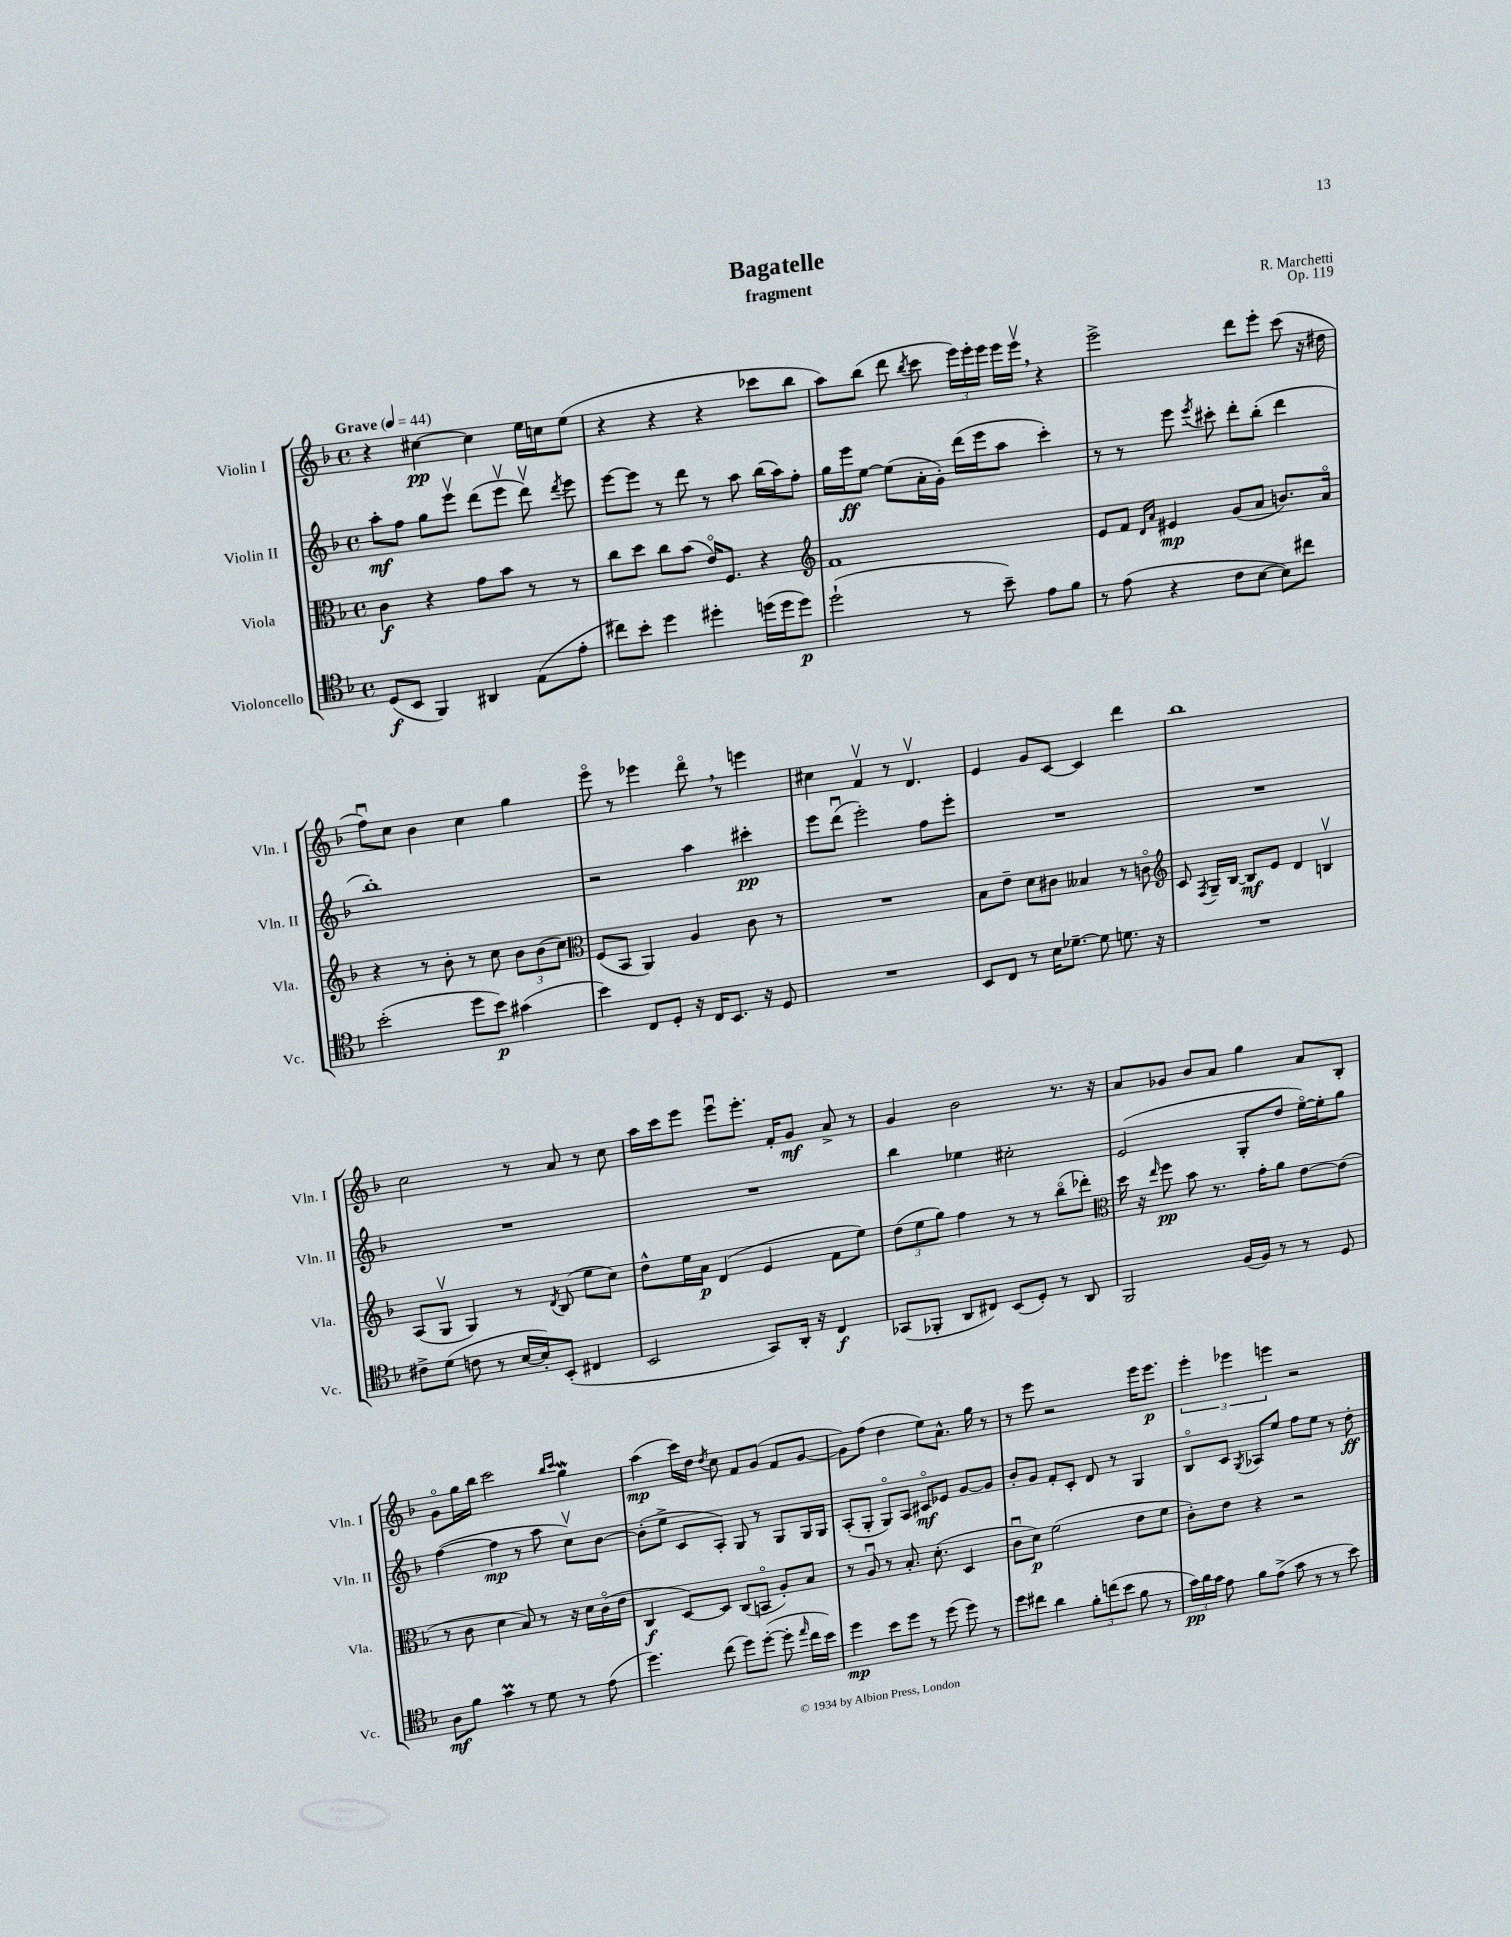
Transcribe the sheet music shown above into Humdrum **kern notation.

**kern	**kern	**kern	**kern
*staff4	*staff3	*staff2	*staff1
*clefC4	*clefC3	*clefG2	*clefG2
*k[b-]	*k[b-]	*k[b-]	*k[b-]
*M4/4	*M4/4	*M4/4	*M4/4
*met(c)	*met(c)	*met(c)	*met(c)
*MM44	*MM44	*MM44	*MM44
(8D	4c	8aa'	4r
8BB-	.	8ff	.
4FF)	4r	8gg	[4cc#
.	.	8eeev	.
4AA#	8g	(8ddd	4cc#]
.	8b-	8eeev	.
(8E	8r	8dddv)	16ee
.	.	.	16cc
.	.	8qddd	.
8e'	8r	8eee	(8ee
=	=	=	=
8cc#)	8cc	[8eee	4r
8b-'	8dd	8eee]	.
4dd	8cc	8r	4r
.	(8b-	8ddd	.
4dd#'	16eo)	8r	4r
.	8.F	.	.
.	.	8aa	.
(16dd	4r	(16bb-	8ccc-
16dd	.	16aa)	.
8dd)	.	8ff'	8bb-
=	=	=	=
*	*clefG2	*	*
(2dd`	1f	16gg	8aa)
.	.	16eee	.
.	.	[8ee	(8bb-
.	.	(8ee]	8ddd
.	.	.	8qbb-
.	.	16a'	8ccc
.	.	16g')	.
8r	.	(16ddd	24eee)
.	.	.	24eee'
.	.	16eee	.
.	.	.	24eee
8b-~)	.	8aa	16eee
.	.	.	16eeev
8e	.	4ccc')	4r
8f	.	.	.
=	=	=	=
8r	8e	8r	2eee^
(8e	8f	8r	.
.	16qqd	.	.
.	16qqa	.	.
4r	4e#	8eee	.
.	.	8qeee	.
.	.	8ccc#'	.
8c	(8g	8ddd'	8ddd
[8B-	8a	(8bb-'	8eee'
8B-])	8.b)	4ddd	(8ccc
8cc#	.	.	16r
.	16ao	.	16dd#
=	=	=	=
(2b-'	4r	1bb-')	8ffu)
.	.	.	8cc
.	8r	.	4b-
.	8b-'	.	.
8dd	8r	.	4cc
8b-)	8cc	.	.
(4g#	12b-	.	4gg
.	(12b-	.	.
.	12cc)	.	.
=	=	=	=
*	*clefC3	*	*
4b-)	(8F	2r	8eeeo
.	8BB-	.	8r
8C	4AA)	.	4eee-
8D'	.	.	.
16r	4A	4aa	8dddo
16C	.	.	.
8.BB-	.	.	8r
.	8c	4ccc#'	4eee
16r	.	.	.
8D	8r	.	.
=	=	=	=
1r	1r	8eee	4cc#
.	.	(8dddu	.
.	.	2eee')	4fv
.	.	.	8r
.	.	.	4.dv
.	.	8ff	.
.	.	8eee'	.
=	=	=	=
8BB-	8B-	1r	4e
8C	8e~	.	.
8r	8d	.	8g
16B-	8c#	.	[8c
[8.d-~	.	.	.
.	4B--	.	4c]
8d-]	.	.	.
8.d	8r	.	4ddd
.	8co	.	.
16r	.	.	.
=	=	=	=
*	*clefG2	*	*
1r	8c	1r	1bb-
.	8qF	.	.
.	16G~	.	.
.	[16B-	.	.
.	8B-]	.	.
.	8e	.	.
.	4d	.	.
.	4Bv	.	.
=	=	=	=
8c#^	(8A	1r	2cc
(8d	8Gv	.	.
8c	4G)	.	.
8r	.	.	.
[16B-	8r	.	8r
16B-'])	.	.	.
.	8qd	.	.
(8BB-'	(8B-	.	8a
4C#	8ee	.	8r
.	8cc)	.	8cc
=	=	=	=
2BB-	8dd^^	1r	16aa
.	.	.	16ccc
.	16ee	.	8eee
.	16a	.	.
.	(4d	.	8eeeu
.	.	.	8.eee'
8GG)	4e	.	.
.	.	.	16f'
16AA'	.	.	8g
16r	.	.	.
4C	8f	.	8a^
.	8ee)	.	8r
=	=	=	=
(8GG-	(12dd	4bb-	4g
.	12ee	.	.
8FF-'	.	.	.
.	12gg)	.	.
8AA	4ff	4ee-	2b-
8C#)	.	.	.
(8BB-	8r	2cc#'	.
8D')	8r	.	.
8r	(8bb-o	.	8.r
8AA	8ddd-')	.	.
.	.	.	16r
=	=	=	=
*	*clefC3	*	*
2FF	16dd	(2e	8a
.	16r	.	.
.	16qqee	.	.
.	8ff	.	8g-
.	8b-	.	8b-
.	8.r	.	8a
(16F	.	8G'	4gg
16F)	16g'	.	.
8r	8a	8dd	.
8r	[8e	[16eeo)	8a
.	.	16ee']	.
8D	(8e]	8gg	8B-'
=	=	=	=
8A	8r	([4ff	8go
8f	8c	.	16gg
.	.	.	16bb-
4g	4d	4ff]	2ccc
8r	8B-)	8r	.
8d	8r	8aa	.
.	.	.	16qqbb-
.	.	.	16qqccc
8r	16r	8ccv)	4gg
.	16d	.	.
(8e	(16co	[8b-	.
.	16e	.	.
=	=	=	=
4.dd)	4C	(8b-']	(4aa
.	.	8ee^	.
.	[8D)	8c	16ccc)
.	.	.	16dd
.	.	.	8qdd
(8cc	8D]	8A')	8cc
8dd)	(8C	8G	8f
([8dd'	8BBo	8r	(8g
8dd']	8A')	8G	8f
16qqee	.	.	.
16cc	8B-	16G	[8g
16b-)	.	16G	.
=	=	=	=
4dd	8r	(8A'	8g])
.	8Au	8G'	(8ff
8b-	8r	8Go)	4dd
8dd	8.B-'	8A	.
8r	.	8c#o	8ee)
.	(8.d'	.	.
(8dd	.	8e-	8.a^^
8dd)	4D	[8g	.
.	.	.	16gg
8r	.	8g]	8r
=	=	=	=
8dd	8cu	8b-'	8r
8cc#	8d)	8g	8eee
4a	(2f	8f'	2r
.	.	8c'	.
12f'	.	8d	.
(12cc	.	.	.
.	.	8r	.
12b-	.	.	.
8f	8e	4G	16eee
.	.	.	8.eee
8r	8f	.	.
=	=	=	=
24g)	8c')	8B-o	6eee'
24a	.	.	.
24g	.	.	.
8e	8e	8c	.
.	.	.	6eee-
.	.	8qG	.
8f	4r	8A-	.
.	.	.	6eee
(8e^	.	8ee	.
8g	2r	8ff	2r
8r	.	8ee	.
8r	.	8r	.
8b-)	.	8dd'	.
==	==	==	==
*-	*-	*-	*-
